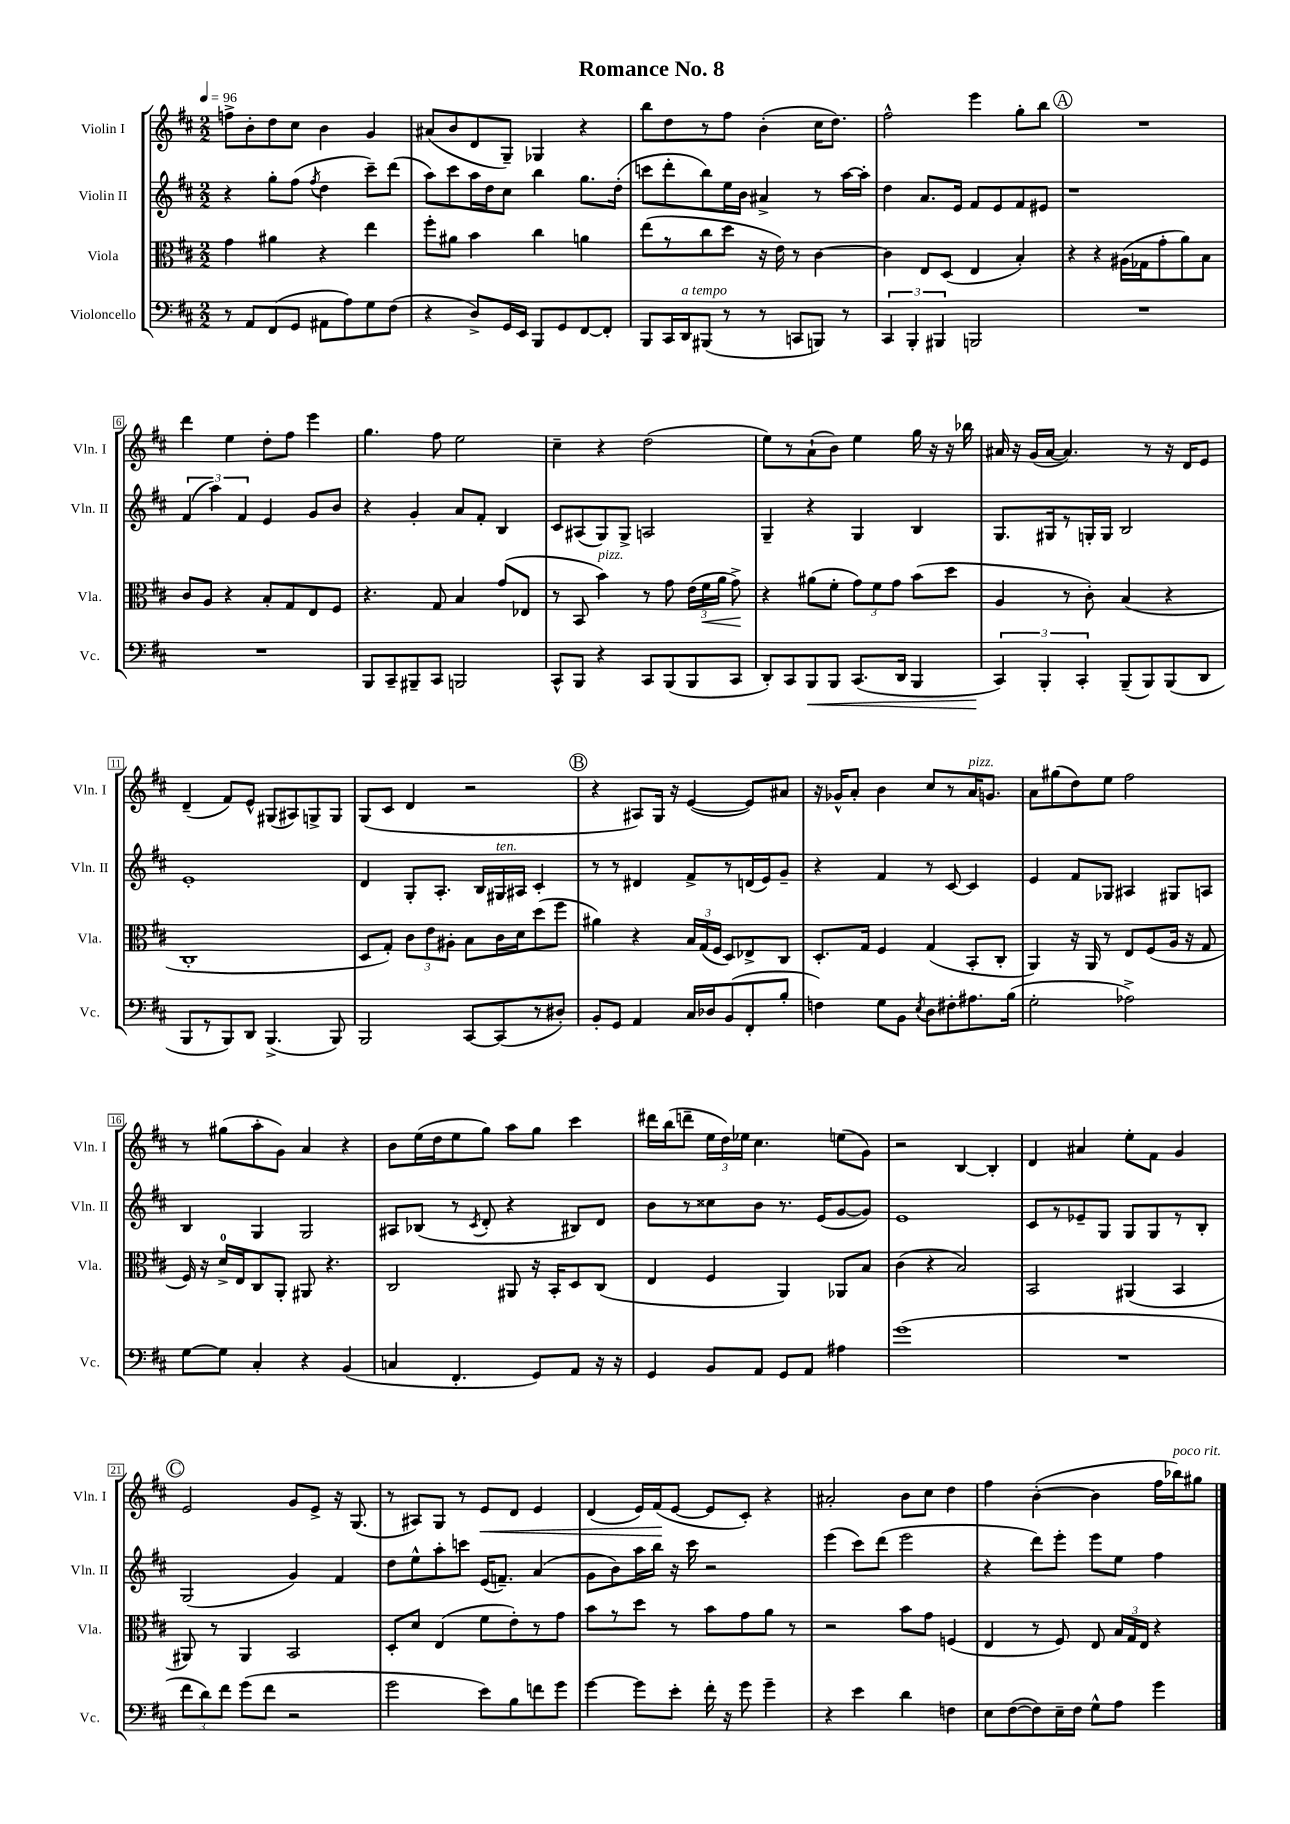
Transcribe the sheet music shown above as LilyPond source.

\header { title = "Romance No. 8" }
<<
\new StaffGroup <<
\new Staff = "s0" \with { instrumentName = "Violin I" shortInstrumentName = "Vln. I" } {
    \clef treble \key d \major \numericTimeSignature \time 2/2 \tempo 4 = 96
    \autoBeamOff f''8[-> b'8-. d''8 cis''8] b'4 g'4 |
    ais'8[( b'8 d'8 g8]--) ges4 r4 |
    b''8[ d''8 r8 fis''8] b'4-.( cis''16[ d''8.]) |
    fis''2-^ e'''4 g''8[-. b''8] |
    \mark \markup { \circle "A" } R1 |
    d'''4 e''4 d''8[-. fis''8] e'''4 |
    g''4. fis''8 e''2 |
    cis''4-- r4 d''2( |
    e''8[) r8 a'8-!( b'8]) e''4 g''16 r16 r16 bes''16 |
    ais'16 r16 g'16[( ais'16]~ ais'4.) r8 r16 d'16[ e'8] |
    d'4--( fis'8[) e'8]-^ gis8[( ais8) g8-> g8] |
    g8[( cis'8] d'4 r2 |
    \mark \markup { \circle "B" } r4 ais8[) g16] r16 e'4~( e'8[) ais'8] |
    r16 ges'16[-^ a'8]-. b'4 cis''8[ r8 a'16^\markup { \italic "pizz." } g'8.] |
    a'8[ gis''8( d''8) e''8] fis''2 |
    r8 gis''8[( a''8-. g'8]) a'4 r4 |
    b'8[ e''16( d''16 e''8 g''8]) a''8[ g''8] cis'''4 |
    dis'''16[ b''16( d'''8]-- \tuplet 3/2 { e''16[ d''16) ees''16] } cis''4. e''8[( g'8]) |
    r2 b4~ b4-. |
    d'4 ais'4 e''8[-. fis'8] g'4 |
    \mark \markup { \circle "C" } e'2 g'8[ e'8]-> r16 g8.( |
    r8 ais8[) g8] r8 e'8[\< d'8] e'4 |
    d'4( e'16[) fis'16\!( e'8]~ e'8[ cis'8]-.) r4 |
    ais'2-. b'8[ cis''8] d''4 |
    fis''4 b'4~-.( b'4 fis''16[ bes''16^\markup { \italic "poco rit." }) gis''8] \bar "|." |
}
\new Staff = "s1" \with { instrumentName = "Violin II" shortInstrumentName = "Vln. II" } {
    \clef treble \key d \major \numericTimeSignature \time 2/2
    \autoBeamOff r4 g''8[-. fis''8]( \acciaccatura { fis''8 } d''4 cis'''8[--) d'''8]( |
    a''8[) cis'''8 a''16 d''16 cis''8] b''4 g''8.[ d''16]-.( |
    c'''8[ d'''8-. b''8) e''16 b'16] ais'4-> r8 a''16[~ a''16]-. |
    d''4 a'8.[ e'16] fis'8[ e'8 fis'8 eis'8] |
    \mark \markup { \circle "A" } r1 |
    \tuplet 3/2 { fis'4( a''4) fis'4 } e'4 g'8[ b'8] |
    r4 g'4-. a'8[ fis'8]-. b4 |
    cis'8[ ais8( g8) g8]-> a2 |
    g4-- r4 g4 b4 |
    g8.[ gis16 r8 g16-. g16] b2 |
    e'1-. |
    d'4 g8[-. a8.]-. b16[ gis16^\markup { \italic "ten." } ais16] cis'4-. |
    \mark \markup { \circle "B" } r8 r8 dis'4 fis'8[-> r8 d'16( e'16) g'8]-- |
    r4 fis'4 r8 cis'8~ cis'4 |
    e'4 fis'8[ ges8] ais4 gis8[ a8] |
    b4 g4 g2 |
    ais8[ bes8]( r8 \acciaccatura { cis'8 } d'8-. r4 bis8[) d'8] |
    b'8[ r8 cisis''8 b'8] r8. e'16[( g'8~ g'8]) |
    e'1 |
    cis'8[ r8 ees'8-- g8] g8[ g8 r8 b8]-. |
    \mark \markup { \circle "C" } g2( g'4) fis'4 |
    d''8[ e''8-^ a''8-. c'''8] e'16[( f'8.]--) a'4( |
    g'8[ b'8) a''16 b''16] r16 cis'''16 r2 |
    e'''4( cis'''8[) d'''8]( e'''2 |
    r4 d'''8[) e'''8]-. e'''8[ e''8] fis''4 \bar "|." |
}
\new Staff = "s2" \with { instrumentName = "Viola" shortInstrumentName = "Vla." } {
    \clef alto \key d \major \numericTimeSignature \time 2/2
    \autoBeamOff g'4 ais'4 r4 e''4 |
    fis''8[-. ais'8] b'4 cis''4 a'4 |
    e''8[( r8 cis''8 d''8] r16 e'16) r8 cis'4~ |
    cis'4 e8[ d8]( e4 b4-.) |
    \mark \markup { \circle "A" } r4 r4 ais16[( ges16 g'8-. a'8) b8] |
    cis'8[ a8] r4 b8[-. g8 e8 fis8] |
    r4. g8 b4 g'8[( ees8] |
    r8 b,8 b'4^\markup { \italic "pizz." }) r8 g'8 \tuplet 3/2 { e'16[( fis'16\< a'16] } g'8->\!) |
    r4 ais'8[( fis'8]-. \tuplet 3/2 { g'8[) fis'8 g'8] } b'8[( d''8] |
    a4 r8 cis'8-.) b4( r4 |
    cis1-. |
    d8[ g8]-.) \tuplet 3/2 { cis'8[ e'8 ais8]-. } b8[ cis'16 d'16 d''8( fis''8] |
    \mark \markup { \circle "B" } ais'4) r4 \tuplet 3/2 { b16[ g16( fis16] } d8[) ees8-> cis8] |
    d8.[-. g16] fis4 g4( b,8[-. cis8]-. |
    a,4) r16 a,16 r8 e8[ fis8( a16] r16 g8 |
    fis16) r16 d'16[-0-> e16 cis8 a,8]-. ais,8 r4. |
    cis2 ais,8 r16 b,16[-. d8 cis8]( |
    e4 fis4 a,4) aes,8[ b8] |
    cis'4( r4 b2) |
    b,2 ais,4( b,4 |
    \mark \markup { \circle "C" } ais,8) r8 ais,4 b,2 |
    d8[-. d'8] e4( fis'8[ e'8-.) r8 g'8] |
    b'8[ r8 d''8] r8 b'8[ g'8 a'8] r8 |
    r2 b'8[ g'8] f4( |
    e4 r8 fis8) e8 \tuplet 3/2 { b16[ g16 e16] } r4 \bar "|." |
}
\new Staff = "s3" \with { instrumentName = "Violoncello" shortInstrumentName = "Vc." } {
    \clef bass \key d \major \numericTimeSignature \time 2/2
    \autoBeamOff r8 a,8[ fis,8( g,8] ais,8[ a8) g8 fis8]( |
    r4 d8[->) g,16 e,16] b,,8[ g,8 fis,8~ fis,8]-. |
    b,,8[ cis,16 d,16^\markup { \italic "a tempo" } bis,,8]( r8 r8 c,8[ b,,8]) r8 |
    \tuplet 3/2 { cis,4 b,,4-. bis,,4 } b,,2 |
    \mark \markup { \circle "A" } R1 |
    R1 |
    b,,8[ cis,8-- bis,,8-- cis,8] b,,2 |
    cis,8[-^ b,,8] r4 cis,8[ b,,8( b,,8 cis,8] |
    d,8[-.) cis,8 b,,8\< b,,8] cis,8.[( d,16] b,,4 |
    \tuplet 3/2 { cis,4\!) b,,4-. cis,4-. } b,,8[--( b,,8) b,,8( d,8] |
    b,,8[ r8 b,,8) d,8] b,,4.->( b,,8) |
    b,,2 cis,8[~ cis,8( r8 dis8]-.) |
    \mark \markup { \circle "B" } b,8[-. g,8] a,4 cis16[ des16 b,8( fis,8-. b8]-. |
    f4) g8[ b,8] \acciaccatura { e8 } d8[ fis8-. ais8. b16]( |
    g2-. aes2->) |
    g8[~ g8] cis4-. r4 b,4( |
    c4 fis,4.-. g,8[) a,8] r16 r16 |
    g,4 b,8[ a,8] g,8[ a,8] ais4 |
    g'1( |
    R1 |
    \mark \markup { \circle "C" } \tuplet 3/2 { fis'8[ d'8) fis'8] } g'8[( fis'8] r2 |
    g'2 e'8[) b8 f'8 g'8] |
    g'4~ g'8[ e'8]-. fis'16-. r16 g'8 g'4-- |
    r4 e'4 d'4 f4 |
    e8[ fis8~( fis8) e16-- fis16] g8[-^ a8] g'4 \bar "|." |
}
>>
>>
\layout { \context { \Score \override BarNumber.stencil = #(make-stencil-boxer 0.1 0.3 ly:text-interface::print) } }
